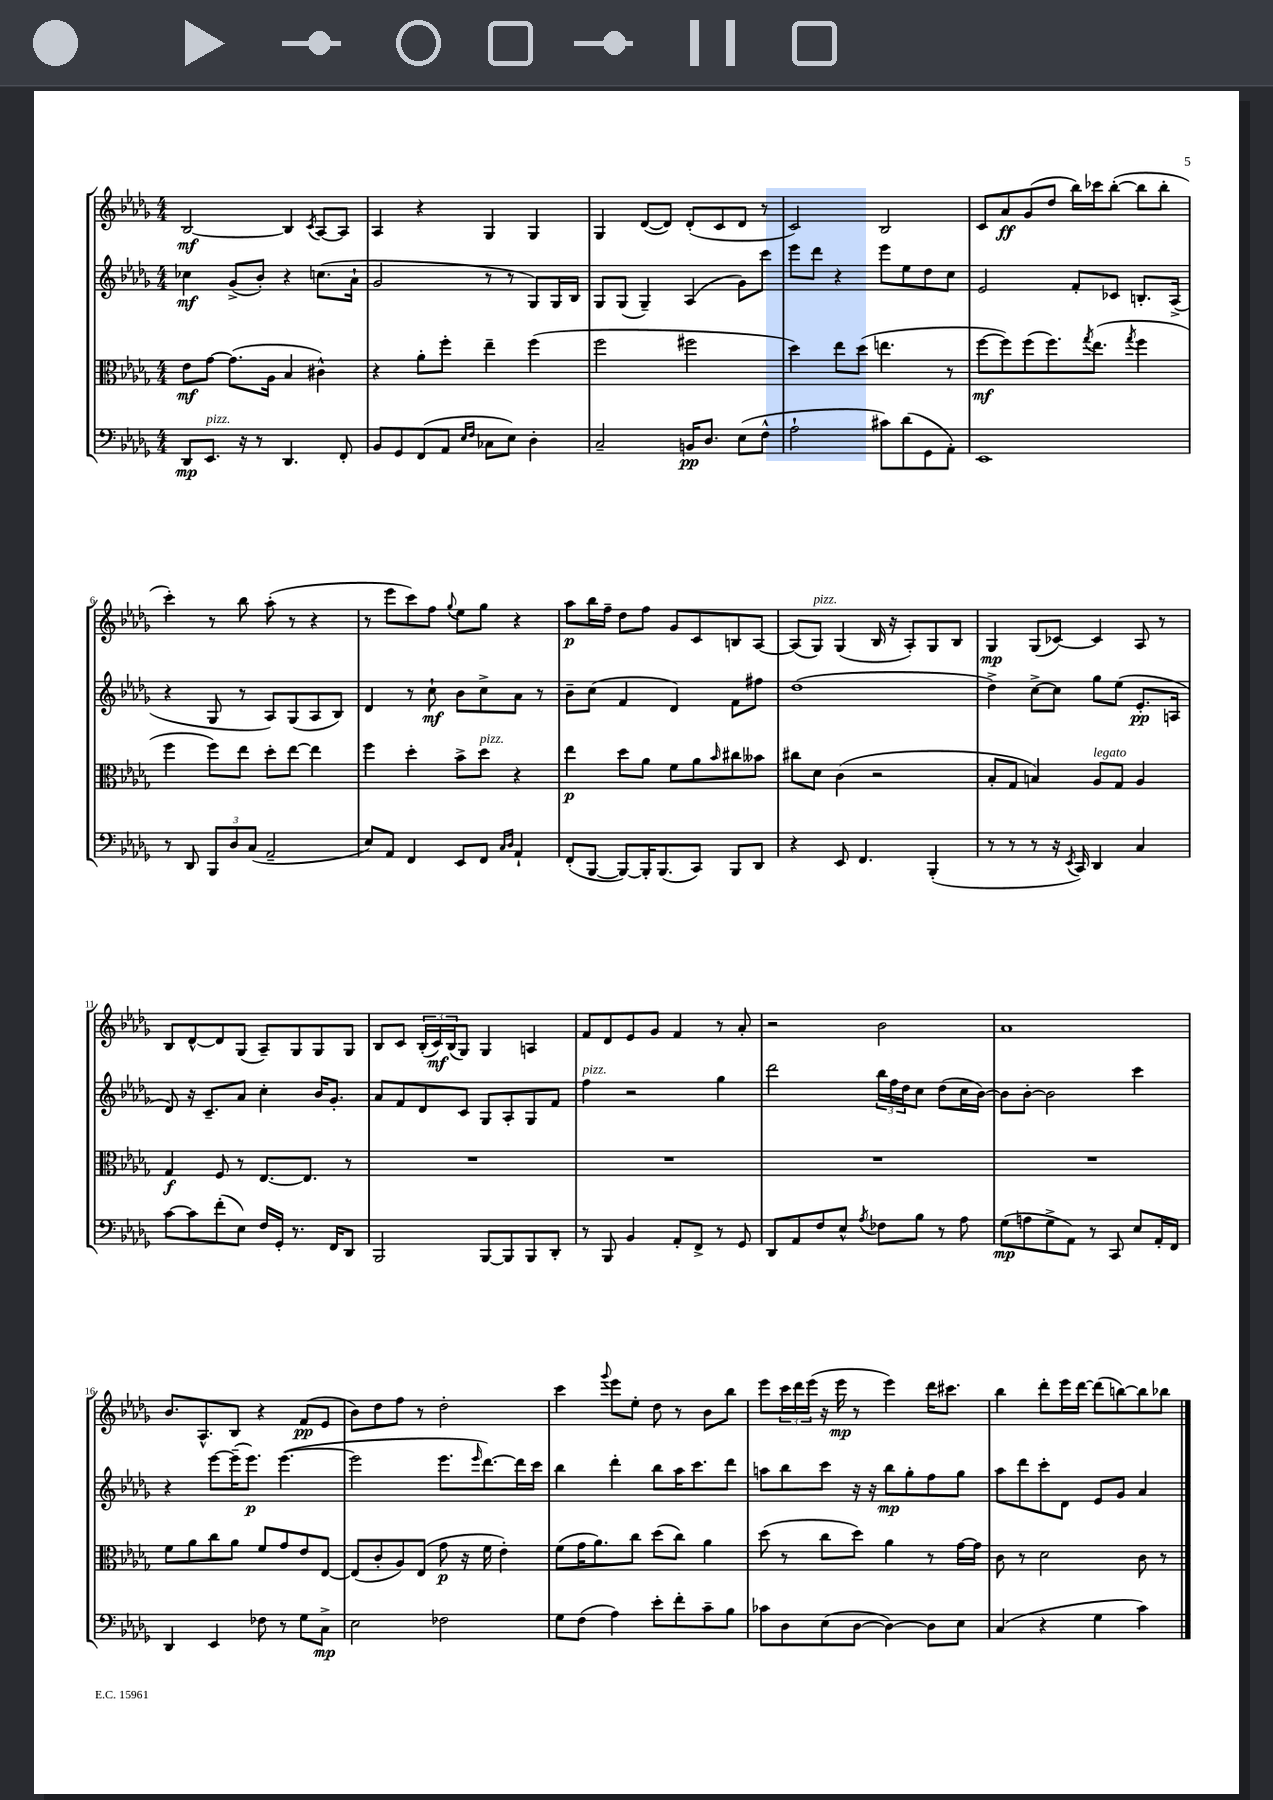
<<
\new StaffGroup <<
\new Staff = "s0" {
    \clef treble \key des \major \numericTimeSignature \time 4/4
    bes2~\mf bes4 \acciaccatura { c'8 } aes8~ aes8 |
    aes4 r4 ges4 ges4 |
    ges4 des'8~( des'8) des'8-.( c'8 des'8 r8 |
    c'2) bes2 |
    c'8 aes'8\ff ges'8( des''8 bes''16) ces'''16 bes''8~-.( bes''8 bes''8-. |
    c'''4-.) r8 bes''8 aes''8-.( r8 r4 |
    r8 ees'''8 c'''8) f''8 \appoggiatura { ges''8 } ees''8 ges''8 r4 |
    aes''8\p bes''16 f''16-- des''8 f''8 ges'8 c'8 b8 aes8~ |
    aes8( ges8^\markup { \italic "pizz." }) ges4( bes16 r16 aes8-.) ges8 bes8 |
    ges4\mp ges8( ces'8~) ces'4 aes8 r8 |
    bes8 des'8~-^ des'8 ges8( aes8--) ges8 ges8 ges8 |
    bes8 c'8 \tuplet 3/2 { bes16-.( c'16\mf) bes16( } ges8) ges4 a4 |
    f'8 des'8 ees'8 ges'8 f'4 r8 aes'8-. |
    r2 bes'2 |
    aes'1 |
    bes'8. aes8.-^ bes8 r4 f'8\pp( ees'8 |
    bes'8) des''8 f''8 r8 des''2-. |
    c'''4 \appoggiatura { ges'''8 } ees'''8 ees''8-. des''8 r8 bes'8 bes''8 |
    ees'''8 \tuplet 3/2 { c'''16 des'''16 ees'''16( } r16 ees'''16\mp r8 ees'''4) des'''16 cis'''8. |
    bes''4 des'''8-. ees'''16 des'''16~ des'''8( b''8~) b''8 bes''8 \bar "|." |
}
\new Staff = "s1" {
    \clef treble \key des \major \numericTimeSignature \time 4/4
    ces''4\mf ges'8->( bes'8-.) r4 c''8.( aes'16-! |
    ges'2 r8 r8 ges8) ges16 bes16 |
    ges8 ges8( ges4--) aes4( ges'8) c'''8 |
    ees'''8 des'''8 r4 ees'''8 ees''8 des''8 c''8 |
    ees'2 f'8-. ces'8 b8.-. aes16->( |
    r4 ges8 r8 aes8) ges8( aes8 bes8) |
    des'4 r8 c''8-!\mf bes'8 c''8-> aes'8 r8 |
    bes'8-- c''8( f'4 des'4) f'8 fis''8 |
    des''1( |
    des''4->) c''8~-> c''8 ges''8 ees''8( ees'8.-.\pp a16 |
    des'8) r16 c'8.-- aes'8 c''4-. bes'16 ges'8.-. |
    aes'8 f'8 des'8 c'8 ges8 aes8-. ges8 f'8 |
    f''4^\markup { \italic "pizz." } r2 ges''4 |
    des'''2 \tuplet 3/2 { bes''16 f''16 des''16 } c''8 des''8( c''16 bes'16~) |
    bes'8 bes'8~-. bes'2 c'''4 |
    r4 ees'''8~ ees'''16--( ees'''8.\p) ees'''4.~( |
    ees'''2 ees'''8. \grace { ees'''16 } des'''8.~) des'''16 c'''16 |
    bes''4 des'''4-. bes''8 aes''16 c'''8. des'''8 |
    a''8 bes''8 c'''8 r16 r16 bes''8\mp ges''8-. f''8 ges''8 |
    aes''8 des'''8 c'''8-. des'8 ees'8 ges'8 aes'4 \bar "|." |
}
\new Staff = "s2" {
    \clef alto \key des \major \numericTimeSignature \time 4/4
    ees'8\mf ges'8~ ges'8.( aes16 bes4 cis'4-^) |
    r4 aes'8-. f''8-. ees''4-- f''4( |
    f''2 fis''2 |
    des''4) ees''8 des''8( e''4. r8 |
    f''8~\mf f''8) f''8( f''8.) \acciaccatura { ges''8 } ees''8.( \acciaccatura { ges''8 } f''4 |
    f''4 f''8) ees''8 des''8-. ees''8~ ees''4 |
    f''4 des''4-. bes'8-> des''8^\markup { \italic "pizz." } r4 |
    ees''4\p des''8 aes'8 f'8 aes'8 \grace { bes'16 } cis''8 beses'8 |
    cis''8 des'8 c'4( r2 |
    bes8-. ges8 b4) aes8^\markup { \italic "legato" } ges8 aes4 |
    ges4\f f8 r8 ees8.~ ees8. r8 |
    R1 |
    R1 |
    R1 |
    R1 |
    f'8 aes'8 c''8 aes'8 f'8 ges'8 ees'8 ees8~ |
    ees8( c'8-. aes8) ees8( ges'8\p r16 f'16 ees'4-.) |
    f'8( ges'16 aes'8.) c''8 des''8( c''8) aes'4 |
    des''8( r8 c''8 des''8) aes'4 r8 ges'16~ ges'16 |
    c'8 r8 des'2 c'8 r8 \bar "|." |
}
\new Staff = "s3" {
    \clef bass \key des \major \numericTimeSignature \time 4/4
    des,8\mp ees,8.^\markup { \italic "pizz." } r16 r8 des,4. f,8-. |
    bes,8 ges,8 f,8( aes,8 \grace { ees16 f16 } ces8 ees8) des4-. |
    c2-- b,16\pp des8. ees8( f8-^ |
    aes2-! cis'8) des'8( ges,8 aes,8-.) |
    ees,1 |
    r8 des,8 \tuplet 3/2 { bes,,8 des8 c8( } aes,2-- |
    ees8) aes,8 f,4 ees,8 f,8 \grace { c16 des16 } aes,4-! |
    f,8-.( bes,,8~ bes,,8~) bes,,16-. bes,,8.( c,8) bes,,8 des,8 |
    r4 ees,8 f,4. bes,,4-.( |
    r8 r8 r8 r16 \acciaccatura { ees,8 } c,16) des,4 c4 |
    c'8~ c'8 f'8-.( ees8) f16 ges,16-. r8. f,16 des,8 |
    bes,,2 bes,,8~ bes,,8 bes,,8 des,8-. |
    r8 bes,,8 bes,4 aes,8-. f,8-> r8 ges,8 |
    des,8 aes,8 f8 ees8-^ \acciaccatura { aes8 } fes8 bes8 r8 aes8 |
    ges8\mp( a8 ges8-> aes,8) r8 c,8 ees8 aes,16-. f,16 |
    des,4 ees,4 fes8 r8 ges8 c8->\mp |
    ees2 fes2 |
    ges8 f8( aes4) ees'8-. f'8-. c'8-- bes8 |
    ces'8 des8 ees8( des8~ des4~) des8 ees8 |
    c4( r4 ges4 c'4) \bar "|." |
}
>>
>>
